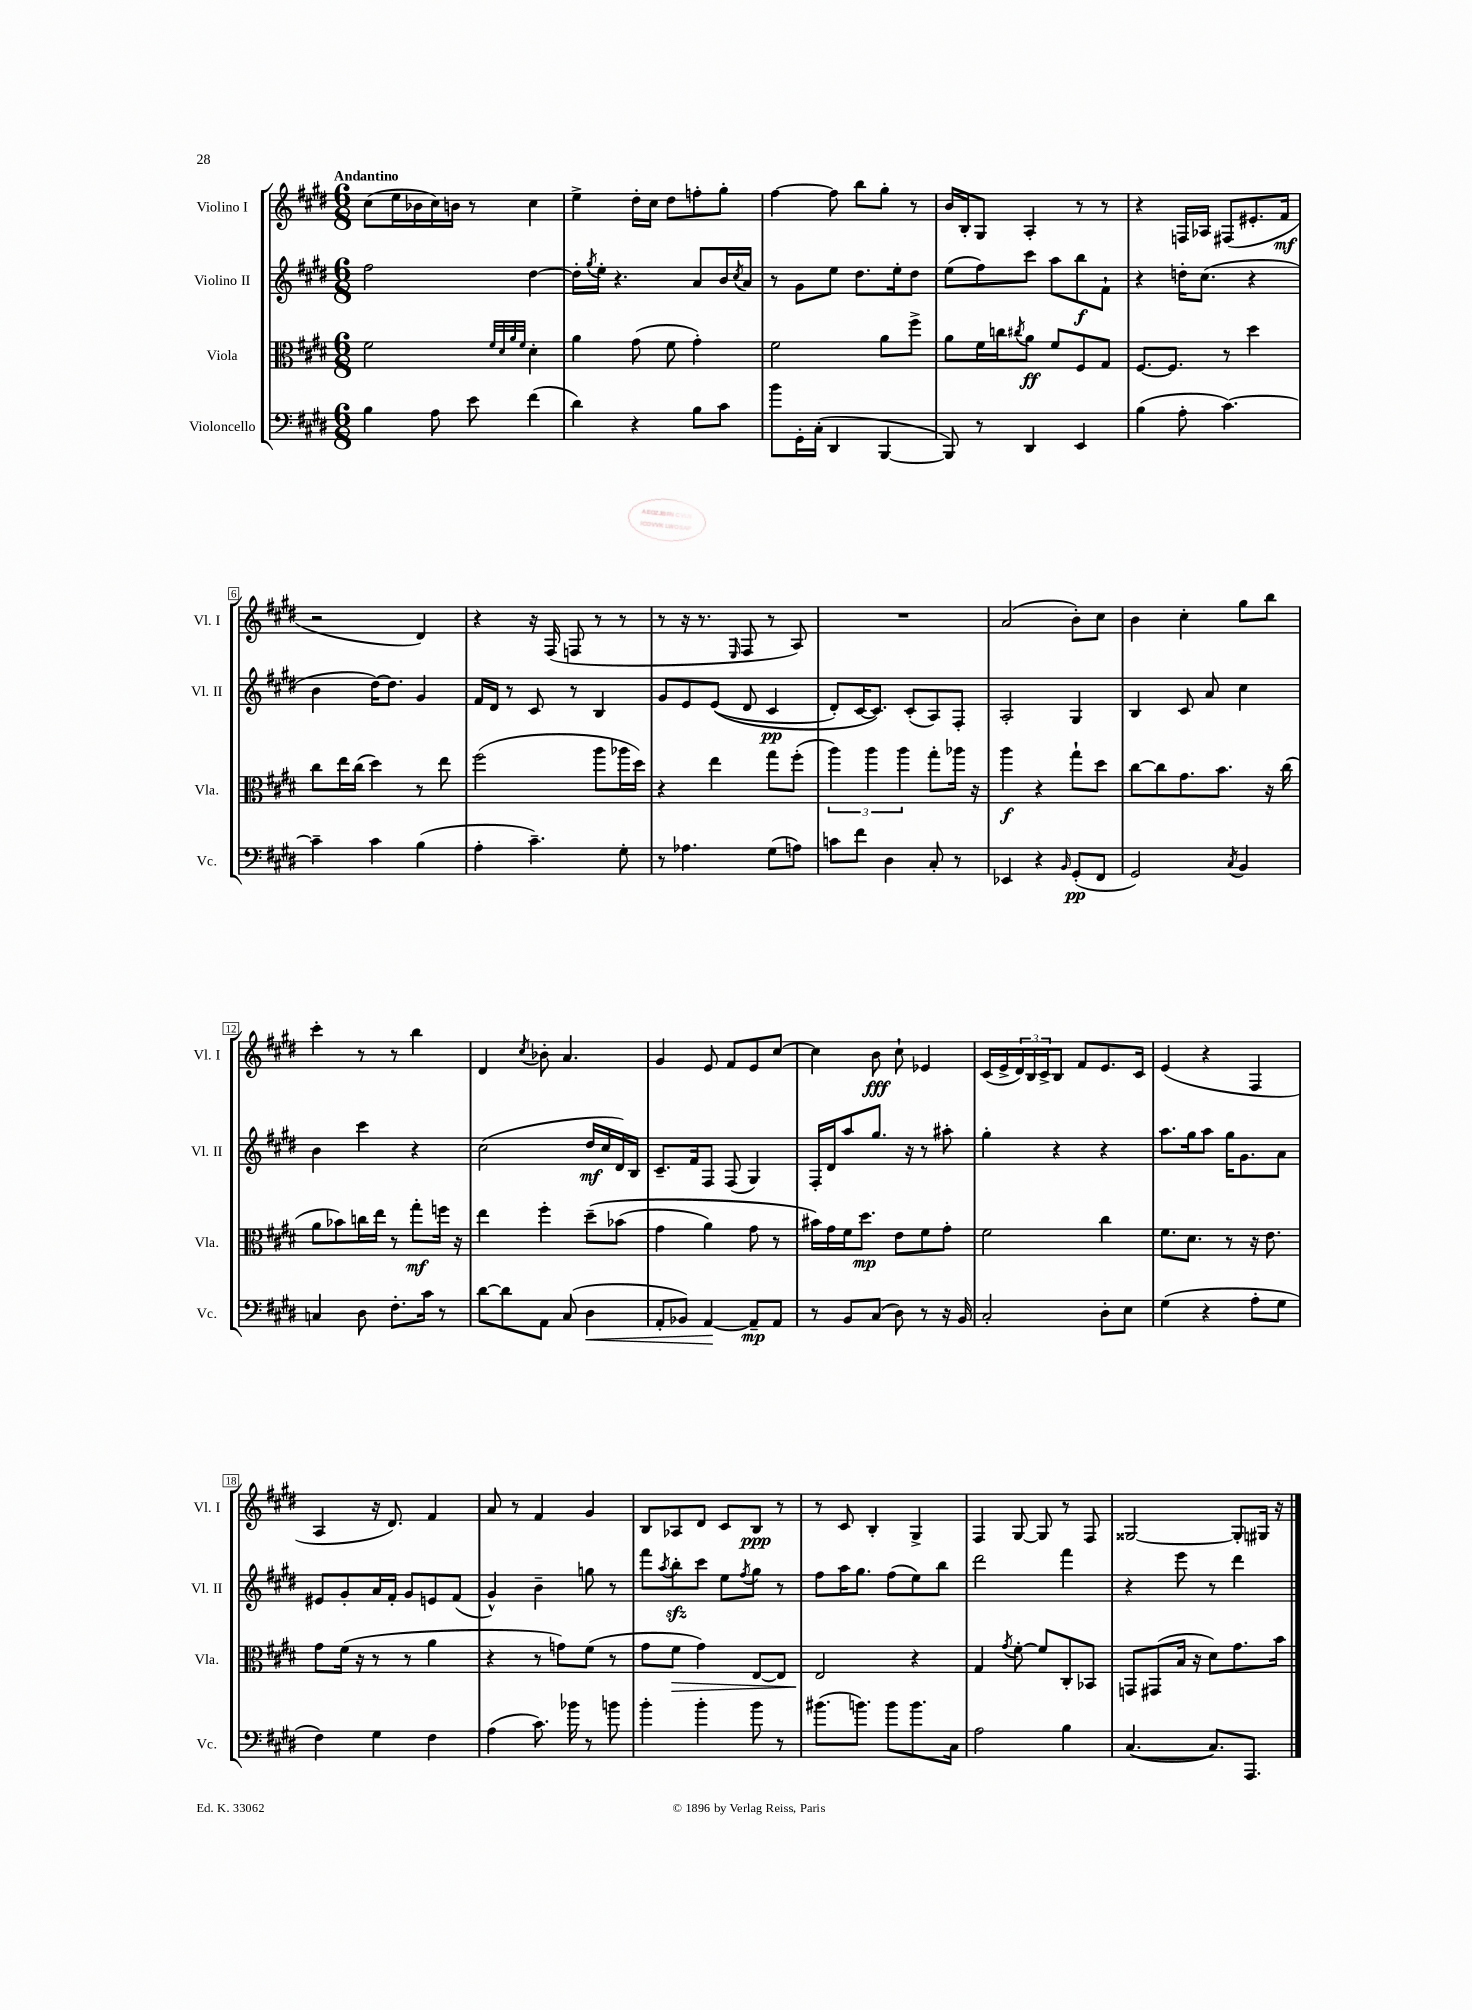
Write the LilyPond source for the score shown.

<<
\new StaffGroup <<
\new Staff = "s0" \with { instrumentName = "Violino I" shortInstrumentName = "Vl. I" } {
    \clef treble \key e \major \numericTimeSignature \time 6/8 \tempo "Andantino"
    cis''8( e''16 bes'16 cis''16) b'16 r8 cis''4 |
    e''4-> dis''16-. cis''16 dis''8 f''8-. gis''8-. |
    fis''4~ fis''8 b''8 gis''8-. r8 |
    b'16 b16-. gis8 a4-. r8 r8 |
    r4 f16 aes16 fis8( eis'8.-. fis'16\mf |
    r2 dis'4) |
    r4 r16 fis16( f8 r8 r8 |
    r8 r16 r8. \grace { e16 } fis8 r8 a8) |
    R2. |
    a'2( b'8-.) cis''8 |
    b'4 cis''4-. gis''8 b''8 |
    cis'''4-. r8 r8 b''4 |
    dis'4 \acciaccatura { cis''8 } bes'8-. a'4. |
    gis'4 e'8 fis'8 e'8 cis''8~ |
    cis''4 b'8\fff cis''8-! ees'4 |
    cis'16( e'16-> \tuplet 3/2 { dis'16) b16 cis'16-> } b8 fis'8 e'8. cis'16 |
    e'4( r4 fis4 |
    a4 r16 dis'8.) fis'4 |
    a'8 r8 fis'4 gis'4 |
    b8 aes8 dis'8 cis'8 b8\ppp r8 |
    r8 cis'8 b4-. gis4-> |
    fis4 gis8~ gis8 r8 fis8 |
    gisis2~ gisis8-. gis16 r16 \bar "|." |
}
\new Staff = "s1" \with { instrumentName = "Violino II" shortInstrumentName = "Vl. II" } {
    \clef treble \key e \major \numericTimeSignature \time 6/8
    fis''2 dis''4~ |
    dis''16-. \acciaccatura { gis''8 } e''16-. r4. a'8 b'16 \acciaccatura { cis''8 } a'16 |
    r8 gis'8 e''8 dis''8. e''16-. dis''8 |
    e''8( fis''8) cis'''8 a''8 b''8\f fis'8-! |
    r4 d''16-. cis''8.( r4 |
    b'4 dis''16~) dis''8. gis'4 |
    fis'16 dis'16 r8 cis'8 r8 b4 |
    gis'8 e'8 e'8(\( dis'8 cis'4\pp |
    dis'8-.) cis'16~ cis'8.\) cis'8-.( a8) fis8-. |
    a2-. gis4 |
    b4 cis'8 a'8 cis''4 |
    b'4 cis'''4 r4 |
    cis''2( dis''16\mf cis''16 dis'16) b16 |
    cis'8.-- fis'16 fis8 fis8( gis4) |
    fis16-. dis'16 a''8 gis''8. r16 r8 ais''8-. |
    gis''4-. r4 r4 |
    a''8. gis''16 a''8 gis''16 gis'8. a'8 |
    eis'8 gis'8-. a'16 fis'16-. gis'8 e'8 fis'8( |
    gis'4-^) b'4-- g''8 r8 |
    fis'''8 \acciaccatura { a''8 } b''8-.\sfz cis'''8 e''8 \acciaccatura { fis''8 } gis''8 r8 |
    fis''8 a''16 gis''8. fis''8( e''8) b''8 |
    dis'''2 fis'''4 |
    r4 e'''8 r8 dis'''4 \bar "|." |
}
\new Staff = "s2" \with { instrumentName = "Viola" shortInstrumentName = "Vla." } {
    \clef alto \key e \major \numericTimeSignature \time 6/8
    fis'2 \grace { fis'32 dis'32 a'32 fis'32 } dis'4-. |
    a'4 gis'8( fis'8 gis'4-.) |
    fis'2 a'8 fis''8-> |
    a'8 fis'16 c''16 \acciaccatura { cis''8 } a'8\ff fis'8 fis8 gis8 |
    fis8.~ fis8. r8 dis''4 |
    cis''8 e''16 cis''16( dis''4) r8 e''8 |
    fis''2( a''8 aes''16 dis''16) |
    r4 e''4 gis''8 fis''8-.( |
    \tuplet 3/2 { a''4) a''4 a''4 } gis''8-. aes''16 r16 |
    a''4\f r4 gis''8-! dis''8 |
    cis''8~ cis''8 gis'8. b'8. r16 cis''16( |
    a'8 bes'8) c''16 e''16 r8 gis''8-.\mf f''16 r16 |
    e''4 fis''4-. dis''8--\( bes'8( |
    gis'4 a'4) gis'8 r8 |
    bis'16\) gis'16 fis'16 dis''8.\mp e'8 fis'8 gis'8-. |
    fis'2 cis''4 |
    fis'8. dis'8. r8 r16 e'8. |
    gis'8 fis'16( r16 r8 r8 a'4 |
    r4 r8 g'8) fis'8( r8 |
    gis'8 fis'8\> gis'4) e8~ e8 |
    e2\! r4 |
    gis4 \acciaccatura { gis'8 } fis'8~-. fis'8 cis8-. bes,8 |
    g,8 gis,8( b16 r16 dis'8) gis'8. b'16 \bar "|." |
}
\new Staff = "s3" \with { instrumentName = "Violoncello" shortInstrumentName = "Vc." } {
    \clef bass \key e \major \numericTimeSignature \time 6/8
    b4 a8 e'8 fis'4( |
    dis'4) r4 b8 cis'8 |
    b'8 gis,16-. cis16-.( dis,4 b,,4~ |
    b,,8) r8 dis,4 e,4 |
    b4( a8-. cis'4.~) |
    cis'4-- cis'4 b4( |
    a4-. cis'4.--) gis8-. |
    r8 aes4. gis8( a8) |
    c'8 fis'8 dis4 cis8-. r8 |
    ees,4 r4 \grace { b,16 } gis,8-.\pp( fis,8 |
    gis,2) \acciaccatura { cis8 } b,4 |
    c4 dis8 fis8.-. cis'16 r8 |
    dis'8~ dis'8 a,8 cis8( dis4\< |
    a,8-. bes,8) a,4~\! a,8--\mp a,8 |
    r8 b,8 cis8( dis8) r8 r16 b,16 |
    cis2-. dis8-. e8 |
    gis4( r4 a8-. gis8 |
    fis4) gis4 fis4 |
    a4( cis'8.) bes'16 r8 b'8 |
    b'4-. b'4-. b'8 r8 |
    bis'8.( b'8.) b'8 b'8. cis16 |
    a2 b4 |
    cis4.~( cis8.) a,,8. \bar "|." |
}
>>
>>
\layout { \context { \Score \override BarNumber.stencil = #(make-stencil-boxer 0.1 0.3 ly:text-interface::print) } }
